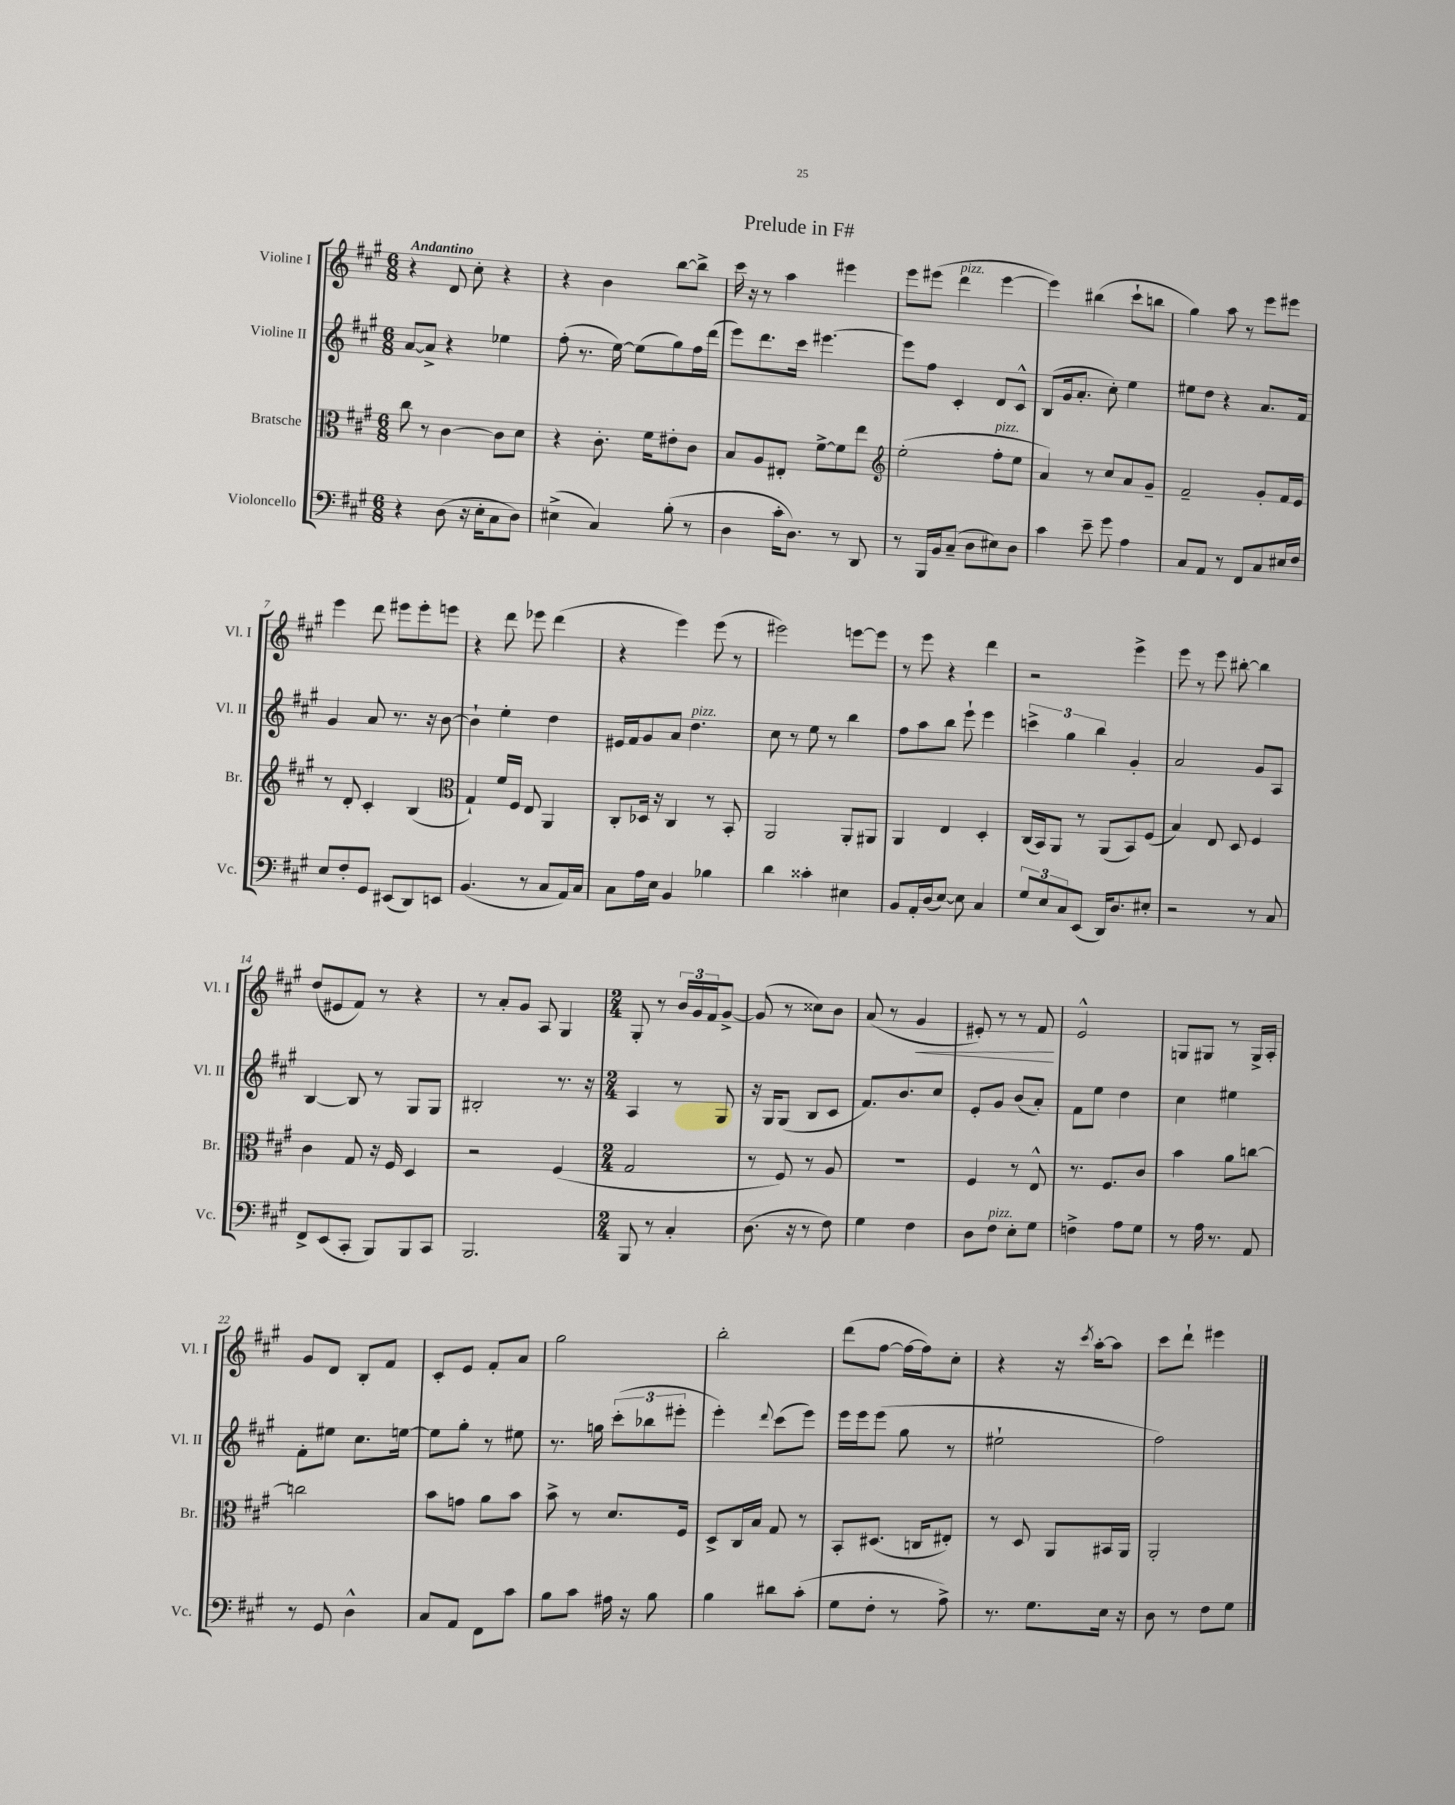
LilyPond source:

\header { title = "Prelude in F#" }
<<
\new StaffGroup <<
\new Staff = "s0" \with { instrumentName = "Violine I" shortInstrumentName = "Vl. I" } {
    \clef treble \key a \major \numericTimeSignature \time 6/8 \tempo "Andantino"
    r4 d'8 cis''8-. r4 |
    r4 b'4 b''8~ b''8-> |
    cis'''16 r16 r8 a''4 eis'''4 |
    e'''8 eis'''8( d'''4^\markup { \italic "pizz." } eis'''4~ |
    eis'''4) bis''4( cis'''8-! b''8 |
    gis''4) a''8 r8 e'''8 eis'''8 |
    e'''4 d'''8 eis'''8 eis'''8-. e'''8 |
    r4 d'''8 ees'''8 d'''4( |
    r4 e'''4) e'''8( r8 |
    eis'''2) e'''8~ e'''8 |
    r8 e'''8 r4 d'''4 |
    r2 e'''4-> |
    e'''8 r8 e'''8 bis''8~-. bis''4 |
    d''8( eis'8 fis'8) r8 r4 |
    r8 a'8-. gis'8 a8 gis4 |
    \numericTimeSignature \time 2/4 gis8-. r8 \tuplet 3/2 { b'16 gis'16 fis'16 } gis'8~-> |
    gis'8( r8 cisis''8) b'8 |
    a'8( r8 gis'4\< |
    eis'8-.) r8 r8 fis'8\! |
    e'2-^ |
    g8 gis8 r8 gis16-> a16-. |
    gis'8 d'8 b8-. fis'8 |
    cis'8-. e'8 fis'8-. a'8 |
    gis''2 |
    b''2-. |
    d'''8( fis''8~ fis''16~ fis''16) cis''8-. |
    r4 r16 \acciaccatura { cis'''8 } a''16~-. a''8 |
    cis'''8 d'''8-! eis'''4 \bar "|." |
}
\new Staff = "s1" \with { instrumentName = "Violine II" shortInstrumentName = "Vl. II" } {
    \clef treble \key a \major \numericTimeSignature \time 6/8
    a'8~ a'8-> r4 ees''4 |
    fis''8-.( r8. e''16~) e''8( gis''8) fis''16 d'''16( |
    e'''8) d'''8. cis'''16 eis'''4.~ |
    eis'''8 fis''8 cis'4-. d'8 cis'8-^ |
    b8( gis'16 a'8.-. cis''8-.) e''4 |
    eis''8 d''8 r4 a'8. fis'16 |
    gis'4 a'8 r8. r16 b'8~ |
    b'4-! e''4-. d''4 |
    eis'16 fis'16 gis'8 a'8 d''4.^\markup { \italic "pizz." } |
    cis''8 r8 e''8 r8 b''4 |
    fis''8 a''8 b''8 e'''8-! e'''4 |
    \tuplet 3/2 { c'''4-> gis''4 b''4 } gis'4-. |
    a'2 gis'8 a8 |
    b4~ b8 r8 gis8 gis8 |
    bis2-. r8. r16 |
    \numericTimeSignature \time 2/4 a4 r8 gis8 |
    r16 gis16 gis8( b8 cis'8 |
    fis'8.) b'8. cis''8 |
    e'8-. gis'8 b'8( a'8-.) |
    fis'8 e''8 d''4 |
    cis''4 eis''4 |
    fis'8-. eis''8 cis''8. e''16~ |
    e''8 gis''8-. r8 eis''8 |
    r8. g''16 \tuplet 3/2 { cis'''8-.( bes''8 eis'''8-. } |
    e'''4-.) \appoggiatura { d'''8 } cis'''8( e'''8) |
    e'''16 e'''16 e'''8( gis''8 r8 |
    eis''2-! |
    fis''2) \bar "|." |
}
\new Staff = "s2" \with { instrumentName = "Bratsche" shortInstrumentName = "Br." } {
    \clef alto \key a \major \numericTimeSignature \time 6/8
    cis''8 r8 cis'4~ cis'8 d'8 |
    r4 cis'8.-. fis'16 eis'8-. cis'8 |
    b8 a8 eis8-. fis'8~-> fis'8 e''8 |
    \clef treble e''2-.( fis''8-.^\markup { \italic "pizz." } e''8 |
    a'4) r8 cis''8 a'8 gis'8-- |
    fis'2-- gis'8-. fis'16 e'16 |
    r8 d'8-. cis'4-. b4( |
    \clef alto gis4-!) fis'16 fis16 e8 a,4 |
    cis8-. des16 r16 cis4 r8 b,8-. |
    a,2 a,8-. ais,8 |
    a,4 e4 d4-. |
    cis16( b,16) a,8 r8 a,8( b,8) fis8( |
    b4) e8 d8 fis4 |
    cis'4 gis8 r16 fis16 d4 |
    r2 fis4( |
    \numericTimeSignature \time 2/4 gis2 |
    r8 fis8) r8 a8 |
    r2 |
    fis4 r8 e8-^ |
    r8. fis8. cis'8 |
    b'4 a'8 c''8~ |
    c''2 |
    b'8 g'8 a'8 b'8 |
    b'8-> r8 d'8. fis16 |
    d8-> cis16 b16 gis8 r8 |
    b,8-. dis8.( c16 eis8-.) |
    r8 d8 a,8 bis,16 a,16 |
    a,2-. \bar "|." |
}
\new Staff = "s3" \with { instrumentName = "Violoncello" shortInstrumentName = "Vc." } {
    \clef bass \key a \major \numericTimeSignature \time 6/8
    r4 d8( r16 e16-. cis8 d8) |
    eis4->( cis4) b8-.( r8 |
    d4 cis'16-. d8.) r8 d,8 |
    r8 b,,16 b,16 cis8--( d8 eis8) d8 |
    cis'4 e'8-- gis'8 a4 |
    cis8 a,8 r8 fis,8 cis8 eis16 fis16 |
    e8 fis8-. gis,8 eis,8( d,8) e,8 |
    b,4.( r8 cis8 a,16) cis16 |
    cis8 a16 e16 b,4 bes4 |
    d'4 cisis'4-. eis4 |
    b,8 a,16-. d16( e8~) e8 cis4 |
    \tuplet 3/2 { gis8 e8 cis8 } e,8( d,16) d8. eis8-. |
    r2 r8 cis8 |
    fis,8-> e,8( cis,8-. b,,8) b,,8 cis,8 |
    b,,2. |
    \numericTimeSignature \time 2/4 b,,8 r8 cis4-. |
    d8.( r16 r8 fis8) |
    gis4 fis4 |
    d8 fis8^\markup { \italic "pizz." } e8-. gis8 |
    f4-> a8 gis8 |
    r8 a16 r8. a,8 |
    r8 gis,8 d4-^ |
    cis8 a,8 fis,8 cis'8 |
    b8 cis'8 ais16 r16 b8 |
    b4 dis'8 cis'8-.( |
    gis8 fis8-. r8 a8->) |
    r8. gis8. e16 r16 |
    d8 r8 fis8 gis8 \bar "|." |
}
>>
>>
